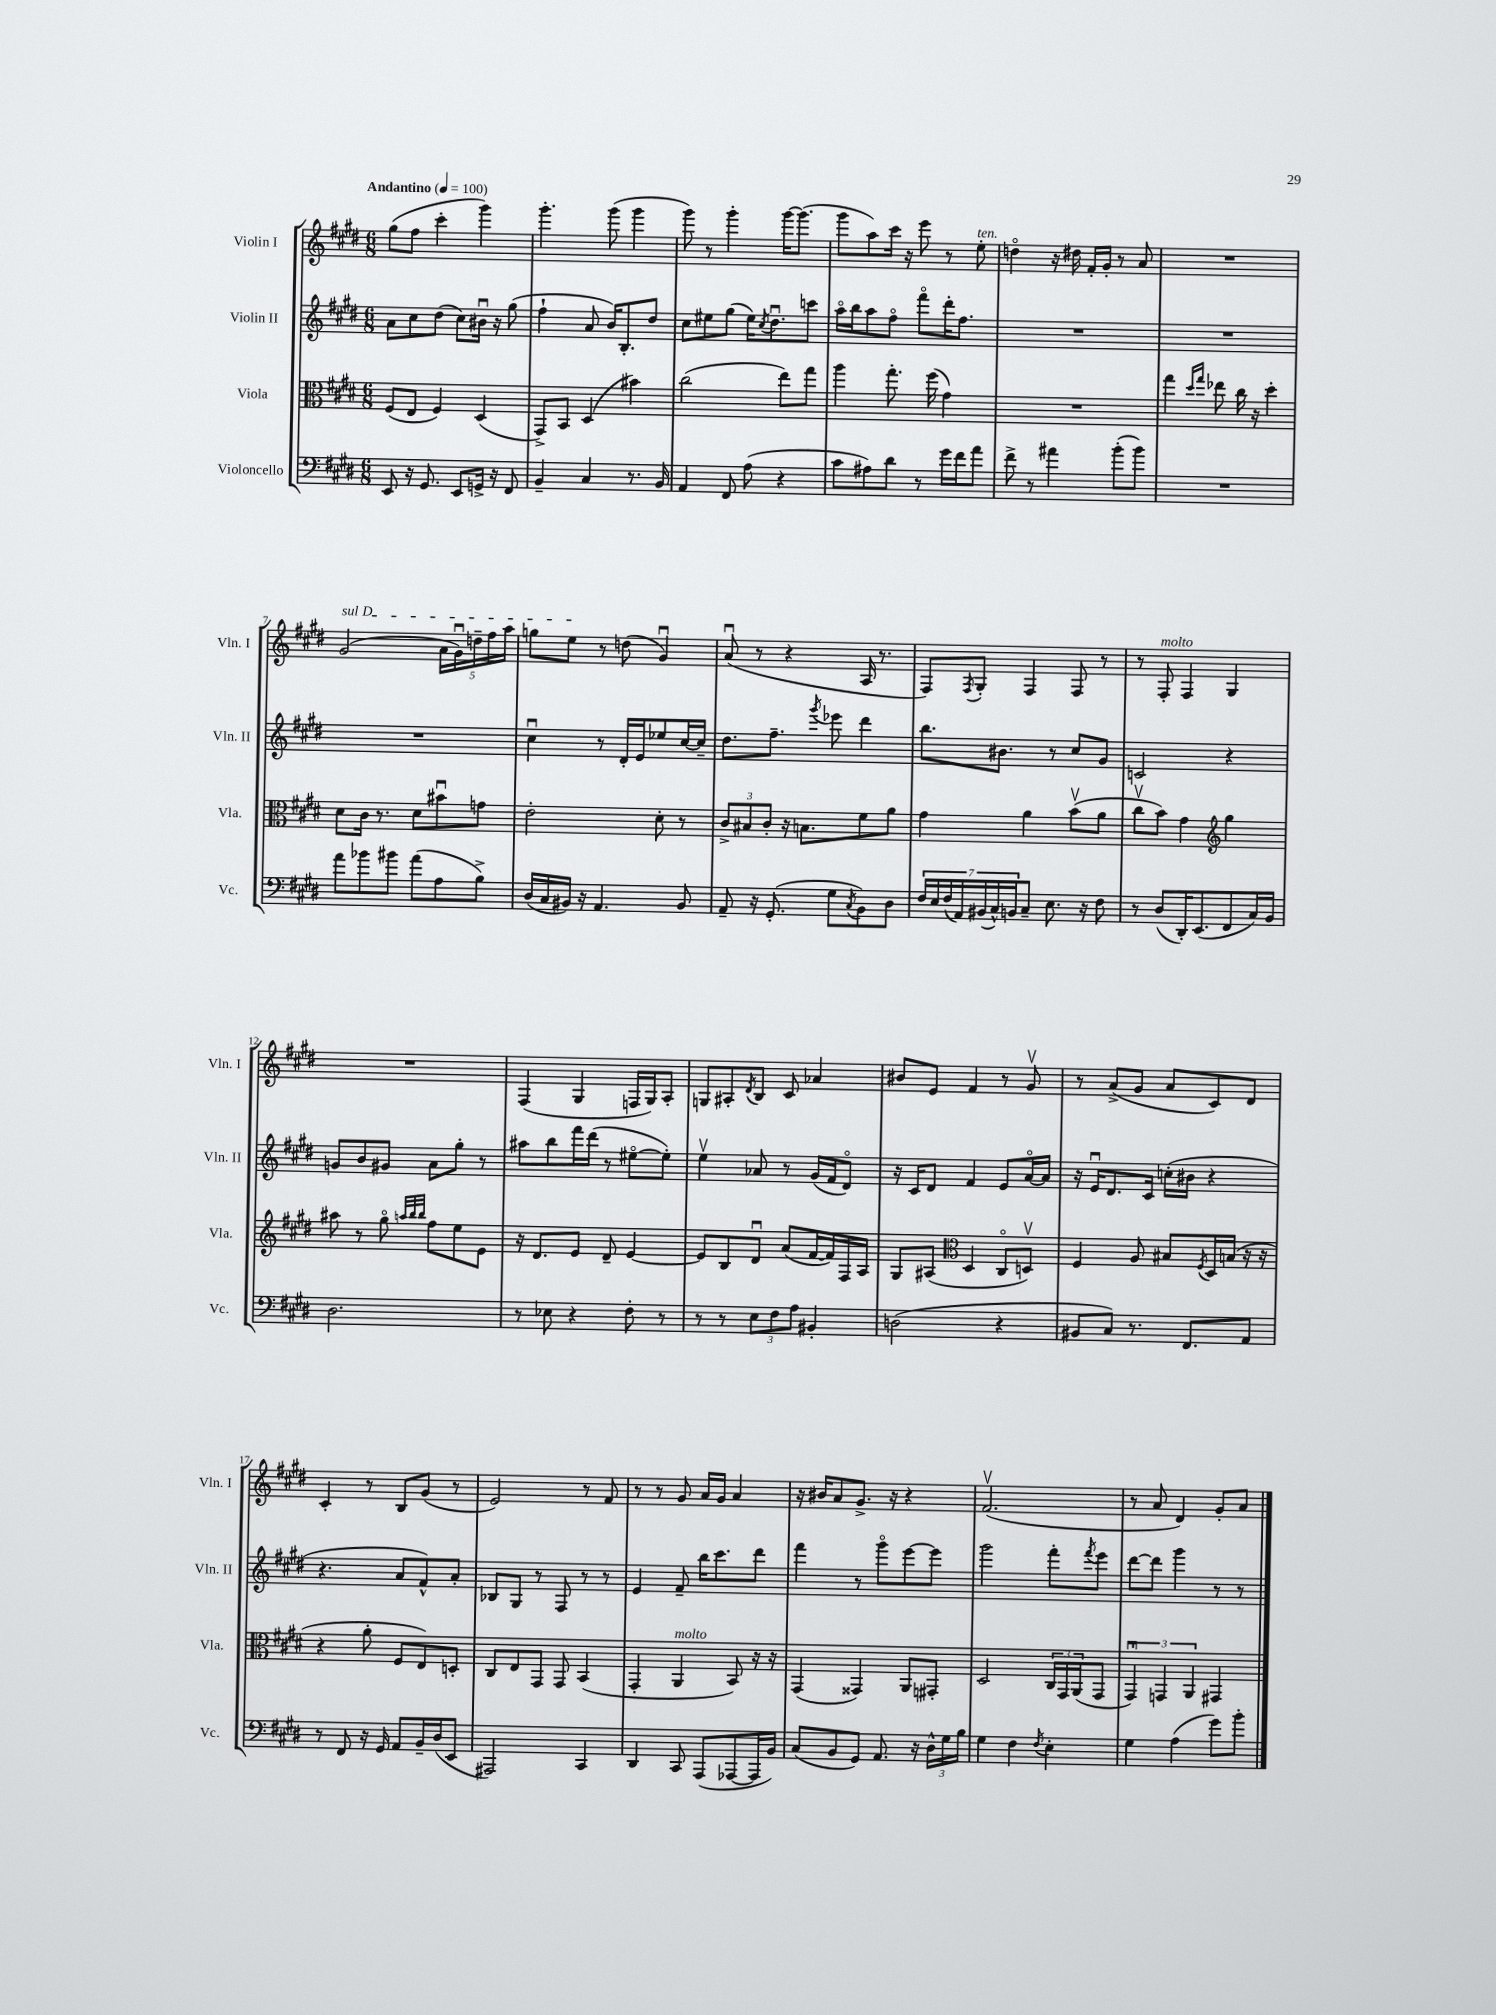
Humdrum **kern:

**kern	**kern	**kern	**kern
*staff4	*staff3	*staff2	*staff1
*clefF4	*clefC3	*clefG2	*clefG2
*k[f#c#g#d#]	*k[f#c#g#d#]	*k[f#c#g#d#]	*k[f#c#g#d#]
*M6/8	*M6/8	*M6/8	*M6/8
*MM100	*MM100	*MM100	*MM100
8EE/	(8F#/L	8a\L	(8gg#\L
16r	8E/J	8cc#\	8ff#\J
8.GG#/	.	.	.
.	4F#/)	(8dd#\J	4ccc#'\
8EE/L	.	8cc#\L)	.
16GG^/Jk	(4D#/	16b#u\Jk	4ggg#\)
16r	.	16r	.
8FF#/	.	(8gg#\	.
=	=	=	=
4BB~/	8GG#^/L)	4ff#`\	4.ggg#'\
.	8BB/J	.	.
4C#/	(4D#/	8a/	.
.	.	16b/LK)	(8ggg#\
.	.	8.B'/	.
8.r	4b#\)	.	4ggg#\
.	.	8dd#/J	.
16BB/	.	.	.
=	=	=	=
4AA/	(2cc#\	8cc#\L	8ggg#\)
.	.	8ee#\	8r
8FF#/	.	(8gg#\J	4ggg#'\
(8A\	.	16ee#\LK)	.
.	.	8qcc#/	.
.	.	8.dd#u\	.
4r	8ee\L)	.	[16ggg#\LK
.	.	.	(8.ggg#\]J
.	8gg#\J	8ccc\J	.
=	=	=	=
8c#\L	4aa\	16aao\LL	8ggg#\L
.	.	16bb\J	.
8A#\)	.	8aa\	8aa\)
8d#\J	8.gg#'\	8ff#o\J	16ccc#\Jk
.	.	.	16r
8r	.	8fff#o\L	8eee\
.	(16ff#\	.	.
16g#\LL	4g#\)	16ddd#'\K	8r
16f#\J	.	8.ff#\J	.
8a\J	.	.	8ee'\
=	=	=	=
8f#^\	2.r	2.r	4ddo\
8r	.	.	.
4a#\	.	.	16r
.	.	.	16dd#\
.	.	.	16f#'/LL
.	.	.	16g#'/JJ
(8b'\L	.	.	8r
8b\J)	.	.	8a/
=	=	=	=
2.r	4gg#\	2.r	2.r
.	16qqdd#/LL	.	.
.	16qqgg#/JJ	.	.
.	8ee-\	.	.
.	16cc#\	.	.
.	16r	.	.
.	4dd#'\	.	.
=	=	=	=
8a\L	8d#\L	2.r	(2g#/
8b-\	16c#\Jk	.	.
.	8.r	.	.
8b#\J	.	.	.
(8a\L	8d#\L	.	.
8A\	8b#u\	.	20a\LL
.	.	.	20g#u\)
.	.	.	20dd~\
8B^\J)	8g\J	.	.
.	.	.	20ff#\
.	.	.	20aa\JJ
=	=	=	=
(16D#/LL	2e'\	4cc#u\	8gg\L
16C#/	.	.	.
16BB#/JJ)	.	.	8ee\J
16r	.	.	.
4.AA/	.	8r	8r
.	.	16d#'/LL	(8dd\
.	.	16e/J	.
.	8d#'\	8ee-/	4g#u/)
8BB#/	8r	[16cc#/L	.
.	.	16cc#~/]JJ	.
=	=	=	=
8AA~/	12c#^/L	8.dd#\L	(8au/
.	12B#/	.	.
16r	.	.	8r
.	12c#'/J	.	.
(8.GG#'/	.	8.ff#~\J	.
.	16r	.	4r
.	8.B\L	.	.
.	.	8qggg#/	.
8G#\L	.	8eee-\	.
8qC#/	.	.	.
8BB\)	8f#\	4ddd#\	16A/
.	.	.	8.r
8D#\J	8a\J	.	.
=	=	=	=
28F#/LL	4g#\	8.bb\L	8F#/L)
28E/	.	.	.
(28F#/	.	.	.
28AA/)	.	.	.
.	.	.	8qF#/
.	.	.	8G#'/J
(28BB#/	.	.	.
28C#^^/)	.	.	.
.	.	8.b#\J	.
28BB/J	.	.	.
8C#~/J	4a\	.	4F#/
8.E\	.	8r	.
.	(8bv\L	8cc#/L	8F#/
16r	.	.	.
8F#\	8a\J	8g#/J	8r
=	=	=	=
8r	8cc#v\L	2c/	8r
(8D#/L	8b\J)	.	8F#'/
16DD#'/K)	4g#\	.	4F#/
(8.EE/	.	.	.
*	*clefG2	*	*
8FF#/	4gg#\	4r	4G#/
16C#/L)	.	.	.
16BB/JJ	.	.	.
=	=	=	=
2.D#\	8aa#\	8g/L	2.r
.	8r	8b/	.
.	8gg#o\	8g#/J	.
.	32qqaa/LLL	.	.
.	32qqbb/	.	.
.	32qqbb/JJJ	.	.
.	8ff#\L	8a\L	.
.	8ee\	8gg#'\J	.
.	8e\J	8r	.
=	=	=	=
8r	16r	8aa#\L	(4F#/
.	8.d#/L	.	.
8E-\	.	8bb\	.
4r	8e/J	16fff#\L	4G#/
.	.	(16ddd#\JJ	.
.	8d#~/	8r	.
8F#'\	[4e/	[8ee#o\L	16F/LL
.	.	.	16G#/J)
8r	.	8ee#'\]J)	8A'/J
=	=	=	=
8r	8e/]L	4eev\	8G/L
8r	8B/	.	8A#'/
.	.	.	8qd#/
12E\L	8d#u/J	8a-/	8B/J
12F#\	.	.	.
.	(8a/L	8r	8c#/
12A\J	.	.	.
4BB#'/	[16f#/L	(16g#/LL	4a-/
.	16f#/])	16f#/J	.
.	16F#/	8d#o/J)	.
.	16A/JJ	.	.
=	=	=	=
(2D\	8G#/L	16r	8b#/L
.	.	16c#/LK	.
.	(8A#/J	8d#/J	8e/J
*	*clefC3	*	*
.	4D#/	4f#/	4f#/
4r	8C#o/L	8e/L	8r
.	8Dv/J)	[16ao/L	8g#v/
.	.	16a/]JJ	.
=	=	=	=
8BB#/L	4F#/	16r	8r
.	.	16eu/LK	.
8C#/J)	.	8.d#/	(8a^/L
8.r	8A/	.	8g#/J
.	.	16c#/Jk	.
.	8B#/L	(16cc'\LL	8a/L
8.FF#/L	.	16b#\JJ	.
.	8qF#/	.	.
.	16D#/L	4r	8c#/)
.	(16B/JJ	.	.
8AA/J	16r	.	8d#/J
.	16r	.	.
=	=	=	=
8r	4r	4.r	4c#'/
8FF#/	.	.	.
16r	8a'\	.	8r
16GG#/	.	.	.
8AA/L	8F#/L	8a/L	8B/L
16BB~/L	8E/)	8f#^^/)	(8g#/J
(16D#/J	.	.	.
8EE/J	8D'/J	8a'/J	8r
=	=	=	=
2AAA#/)	8C#/L	8B-/L	2e/)
.	8E/	8G#/J	.
.	8GG#/J	8r	.
.	8GG#/	8F#/	.
4CC#/	(4BB/	8r	8r
.	.	8r	8f#/
=	=	=	=
4DD#/	4GG#'/	4e/	8r
.	.	.	8r
8CC#/	4AA/	8f#~/	8g#/
(8AAA/L	.	16bb\LK	16a/LL
.	.	8.ccc#\	16g#/JJ
[8AAA-/	8BB/)	.	4a/
16AAA-/]L	16r	8ddd#\J	.
16BB/JJ)	16r	.	.
=	=	=	=
(8C#/L	(4GG#/	4fff#\	16r
.	.	.	16b#/LK
8BB/	.	.	8a/
8GG#/J)	4GG##/)	8r	8.g#^/J
8.AA/	.	8ggg#o\L	.
.	.	.	16r
.	8AA/L	[8eee\	4r
16r	.	.	.
24D#^^\LL	8GG#'/J	8eee\]J	.
24G#\	.	.	.
24B\JJ	.	.	.
=	=	=	=
4G#\	2D#/	2ggg#\	(2.f#v/
4F#\	.	.	.
8qF#/	.	.	.
4E'\	24C#/LL	8fff#'\L	.
.	24GG#/	.	.
.	(24AA/J	.	.
.	.	8qfff#/	.
.	8GG#/J	8eee\J	.
=	=	=	=
4G#\	6GG#u/)	[8ddd#\L	8r
.	.	8ddd#\]J	8a/
.	6GG/	.	.
(4A\	.	4ggg#\	4d#/)
.	6AA/	.	.
8g#\L)	4GG#/	8r	8g#'/L
8b'\J	.	8r	8a/J
==	==	==	==
*-	*-	*-	*-
